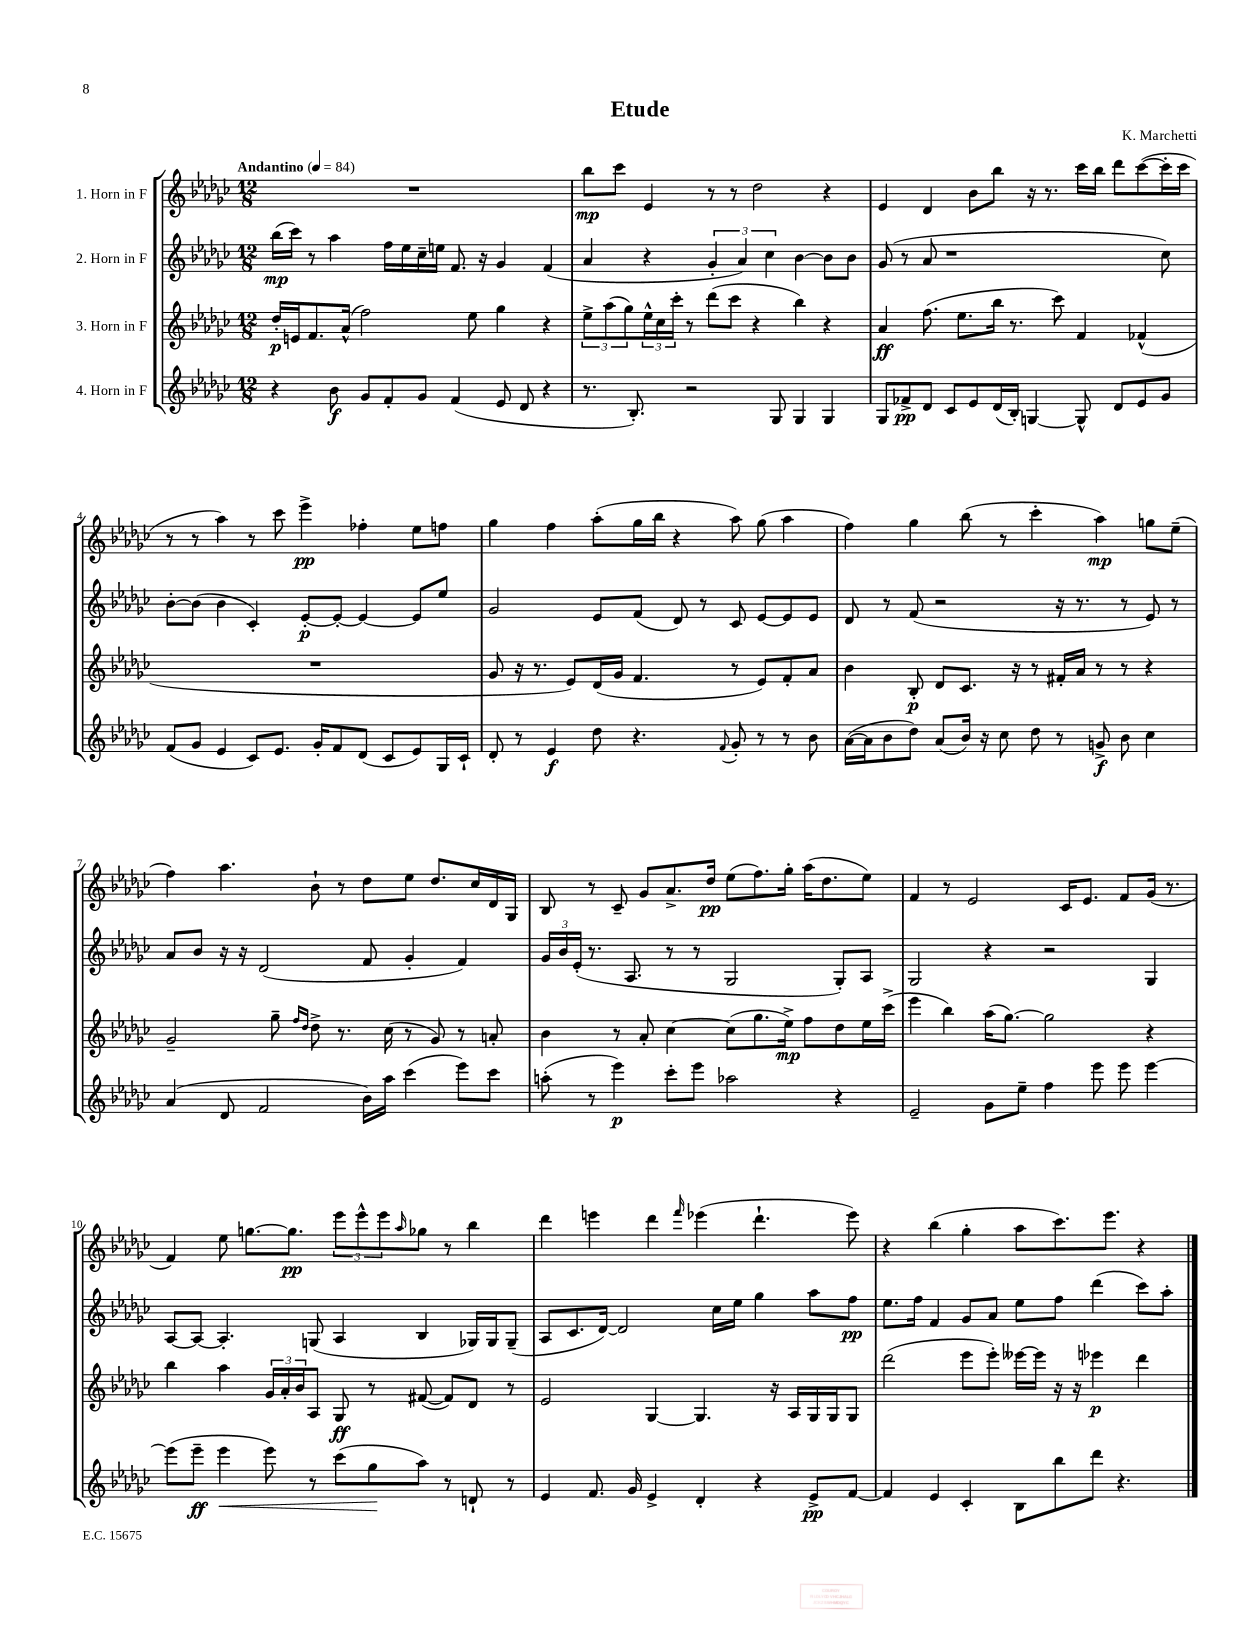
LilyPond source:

\header { title = "Etude" composer = "K. Marchetti" }
<<
\new StaffGroup <<
\new Staff = "s0" \with { instrumentName = "1. Horn in F" } {
    \clef treble \key ges \major \numericTimeSignature \time 12/8 \tempo "Andantino" 4 = 84
    R1. |
    bes''8\mp ces'''8 ees'4 r8 r8 des''2 r4 |
    ees'4 des'4 bes'8 bes''8 r16 r8. ces'''16 bes''16 des'''8 ces'''8~( ces'''16-. ces'''16 |
    r8 r8 aes''4) r8 ces'''8 ees'''4->\pp fes''4-. ees''8 f''8 |
    ges''4 f''4 aes''8-.( ges''16 bes''16 r4 aes''8) ges''8( aes''4 |
    f''4) ges''4 bes''8( r8 ces'''4-. aes''4\mp) g''8 ees''8--( |
    f''4) aes''4. bes'8-! r8 des''8 ees''8 des''8. ces''16 des'16 ges16 |
    bes8 r8 ces'8-- ges'8 aes'8.-> des''16\pp ees''8( f''8.) ges''16-. aes''16( des''8. ees''8) |
    f'4 r8 ees'2 ces'16 ees'8. f'8 ges'16( r8. |
    f'4) ees''8 g''8.~ g''8.\pp \tuplet 3/2 { ees'''8 ees'''8-^ ees'''8 } \grace { aes''16 } ges''8 r8 bes''4 |
    des'''4 e'''4 des'''4 \grace { f'''16 } ees'''4( des'''4.-! ees'''8) |
    r4 bes''4( ges''4-. aes''8 ces'''8.) ees'''8. r4 \bar "|." |
}
\new Staff = "s1" \with { instrumentName = "2. Horn in F" } {
    \clef treble \key ges \major \numericTimeSignature \time 12/8
    bes''16\mp( ces'''16) r8 aes''4 f''16 ees''16 ces''16-- e''16 f'8. r16 ges'4 f'4( |
    aes'4 r4 \tuplet 3/2 { ges'4-. aes'4) ces''4 } bes'4~ bes'8 bes'8 |
    ges'8( r8 aes'8 r1 ces''8) |
    bes'8~-. bes'8( bes'4 ces'4-.) ees'8~-.\p ees'8~-. ees'4~ ees'8 ees''8 |
    ges'2 ees'8 f'8( des'8) r8 ces'8 ees'8~ ees'8 ees'8 |
    des'8 r8 f'8( r2 r16 r8. r8 ees'8) r8 |
    aes'8 bes'8 r16 r16 des'2( f'8 ges'4-. f'4) |
    \tuplet 3/2 { ges'16 bes'16 ees'16-.( } r8. aes8. r8 r8 ges2 ges8-.) aes8 |
    ges2 r4 r2 ges4 |
    aes8~ aes8~ aes4.-. g8( aes4 bes4 ges16) ges16 ges8--( |
    aes8 ces'8. des'16~) des'2 ces''16 ees''16 ges''4 aes''8 f''8\pp |
    ees''8. f''16 f'4 ges'8 aes'8 ees''8 f''8 des'''4( ces'''8) aes''8-. \bar "|." |
}
\new Staff = "s2" \with { instrumentName = "3. Horn in F" } {
    \clef treble \key ges \major \numericTimeSignature \time 12/8
    des''16-.\p e'16 f'8. aes'16-^( f''2) ees''8 ges''4 r4 |
    \tuplet 3/2 { ees''8-> aes''8( ges''8) } \tuplet 3/2 { ees''16-^ ces''16 ces'''16-. } r8 des'''8( ces'''8 r4 bes''4) r4 |
    aes'4\ff f''8.( ees''8. bes''16 r8. ces'''8) f'4 fes'4-^( |
    R1. |
    ges'8 r16 r8. ees'8) des'16( ges'16 f'4. r8 ees'8) f'8-. aes'8 |
    bes'4 bes8-.\p des'8 ces'8. r16 r8 fis'16-. aes'16 r8 r8 r4 |
    ges'2-- ges''8-- \grace { f''16 des''16 } des''8-> r8. ces''16( r8 ges'8) r8 a'8-. |
    bes'4 r8 aes'8-. ces''4~ ces''8( ges''8. ees''16->\mp) f''8 des''8 ees''16 ces'''16->( |
    ees'''4 bes''4) aes''16( ges''8.~) ges''2 r4 |
    bes''4 aes''4 \tuplet 3/2 { ges'16 aes'16-. bes'16 } aes8 ges8\ff r8 fis'8~( fis'8) des'8 r8 |
    ees'2 ges4~ ges4. r16 aes16 ges16 ges16 ges8 |
    des'''2( ees'''8 ees'''8-.) eeses'''16~ eeses'''16 r16 r16 ees'''4\p des'''4 \bar "|." |
}
\new Staff = "s3" \with { instrumentName = "4. Horn in F" } {
    \clef treble \key ges \major \numericTimeSignature \time 12/8
    r4 bes'8\f ges'8 f'8-. ges'8 f'4( ees'8 des'8 r4 |
    r8. bes8.-.) r2 ges8 ges4 ges4 |
    ges8 fes'8->\pp des'8 ces'8 ees'8 des'16( bes16-.) g4~ g8-^ des'8 ees'8 ges'8 |
    f'8( ges'8 ees'4 ces'8) ees'8. ges'16-. f'8 des'8( ces'8 ees'8) ges16 ces'16-! |
    des'8-. r8 ees'4\f des''8 r4. \appoggiatura { f'8 } ges'8-. r8 r8 bes'8 |
    aes'16~( aes'16 bes'8 des''8) aes'8( bes'16) r16 ces''8 des''8 r8 g'8->\f bes'8 ces''4 |
    aes'4( des'8 f'2 bes'16) aes''16 ces'''4( ees'''8) ces'''8 |
    a''8-.( r8 ees'''4\p) ces'''8-. ees'''8 aes''2 r4 |
    ees'2-- ges'8 ees''8-- f''4 ees'''8 ees'''8 ees'''4~ |
    ees'''8( ees'''8--\ff ees'''4\< ees'''8) r8 ces'''8( ges''8\! aes''8) r8 d'8-! r8 |
    ees'4 f'8. ges'16 ees'4-> des'4-. r4 ees'8->\pp f'8~ |
    f'4 ees'4 ces'4-. bes8 bes''8 des'''8 r4. \bar "|." |
}
>>
>>
